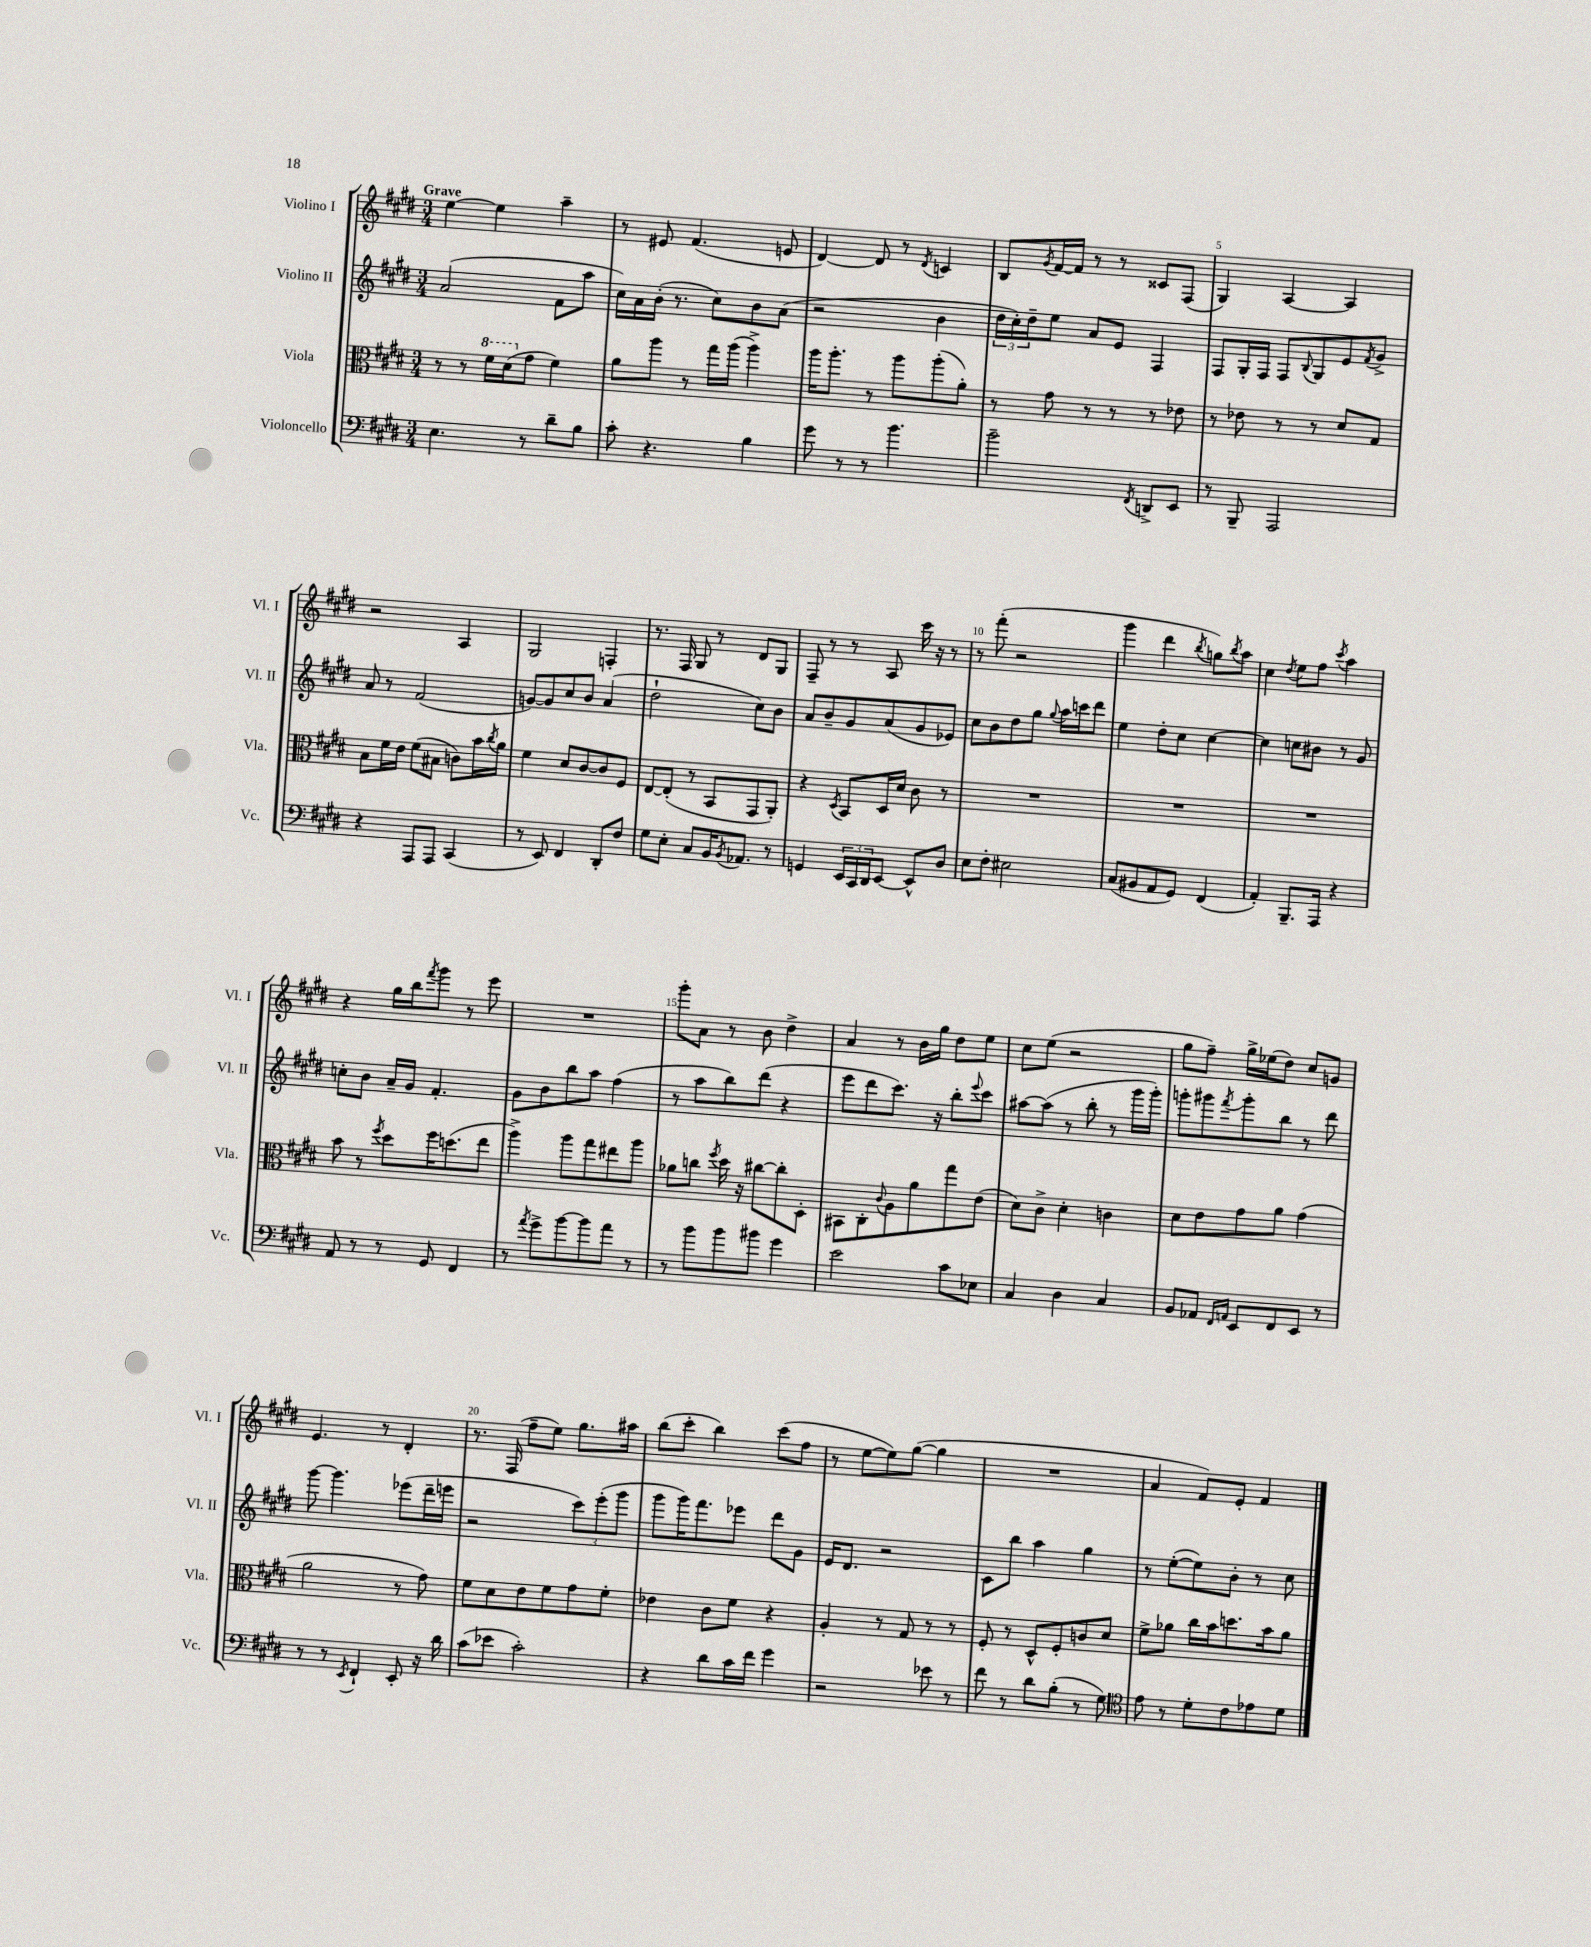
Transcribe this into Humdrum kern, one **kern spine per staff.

**kern	**kern	**kern	**kern
*staff4	*staff3	*staff2	*staff1
*clefF4	*clefC3	*clefG2	*clefG2
*k[f#c#g#d#]	*k[f#c#g#d#]	*k[f#c#g#d#]	*k[f#c#g#d#]
*M3/4	*M3/4	*M3/4	*M3/4
4.E	8r	(2a	[4ee
.	8r	.	.
.	16ff#	.	4ee]
.	(16dd#	.	.
8r	8g#	.	.
8d#~	4f#)	8f#	4aa~
8B	.	8aa	.
=	=	=	=
8c#'	8a	16cc#)	8r
.	.	16a	.
4.r	8aa	(16b'	8e#
.	.	8.r	.
.	8r	.	(4.f#
.	16gg#	8cc#)	.
.	(16aa	.	.
4B	4aa^)	8b	.
.	.	(8a	8e
=	=	=	=
8g#	16aa	2r	[4d#)
.	8.aa'	.	.
8r	.	.	.
8r	8r	.	8d#]
4.b	8aa	.	8r
.	.	.	8qd#
.	(8aa'	4b	4c
.	8a')	.	.
=	=	=	=
2b~	8r	24dd#	8B
.	.	24cc#')	.
.	.	24dd#~	.
.	.	.	8qg#
.	8g#	8ee	[16f#
.	.	.	16f#]
.	8r	8a	8r
.	8r	8e	8r
8qFF#	.	.	.
8DD^	8r	4F#	8c##
8EE	8e-	.	(8F#
=	=	=	=
8r	8r	8F#	4G#)
8BBB~	8e-	16G#'	.
.	.	16F#	.
2AAA	8r	8F#	[4A
.	.	8qqB	.
.	8r	8G#	.
.	8d#	8e	4A]
.	.	8qf#	.
.	8G#	8g#^	.
=	=	=	=
4r	8B	8a	2r
.	16f#	8r	.
.	16e	.	.
8AAA	(8f#	(2f#	.
8AAA	8B#	.	.
(4CC#	8c)	.	4A
.	16b	.	.
.	8qcc#	.	.
.	16a	.	.
=	=	=	=
8r	4f#	[8g)	2G#
8EE)	.	8g]	.
4FF#	8d#	8cc#	.
.	[8c#	8b	.
8DD#'	8c#]	(4a	4F'
8F#	8F#	.	.
=	=	=	=
8G#	[8E	2dd#`	8.r
8E'	(8E']	.	.
.	.	.	16F#
8C#	8r	.	8G#
16BB	8BB	.	8r
8qBB	.	.	.
8.AA-	.	.	.
.	8GG#	8cc#)	8d#
8r	8AA')	8b	8G#
=	=	=	=
4GG	4r	8a	8F#~
.	.	8b~	8r
.	8qD#	.	.
24EE	8BB	8g#	8r
24CC#	.	.	.
24DD#	.	.	.
[8EE	16D#	(8a	8A
.	16d#	.	.
8EE^^]	8c#	8g#	16ccc#
.	.	.	16r
8D#	8r	8e-)	8r
=	=	=	=
8E	2.r	8cc#	8r
8F#'	.	8b	(8fff#'
2E#	.	8dd#	2r
.	.	8gg#	.
.	.	8qqgg#	.
.	.	16aa	.
.	.	16ccc	.
.	.	8ddd#	.
=	=	=	=
(8C#	2.r	4ee	4ggg#
8BB#	.	.	.
8AA	.	8dd#'	4ddd#
8GG#)	.	8cc#	.
.	.	.	8qbb
(4FF#	.	[4cc#	8gg)
.	.	.	8qbb
.	.	.	8aa
=	=	=	=
4AA')	2.r	4cc#]	4cc#
.	.	.	8qdd#
8.BBB~	.	8cc	8ee
.	.	8b#	8ff#
16AAA	.	.	.
.	.	.	8qccc#
4r	.	8r	4aa
.	.	8g#	.
=	=	=	=
8AA	8b	8cc'	4r
8r	8r	8b	.
.	8qff#	.	.
8r	8dd#	16a~	16gg#
.	.	16g#	16bb
.	.	.	8qfff#
8GG#	16ff#	4.f#'	8ggg#
.	(8.dd	.	.
4FF#	.	.	8r
.	8ee	.	8eee
=	=	=	=
8r	4aa^)	8g#	2.r
8qa	.	.	.
8g#^	.	8b	.
[8b	8aa	8bb	.
8b]	8gg#	8aa	.
8a	8ee#	(4ff#	.
8r	8aa	.	.
=	=	=	=
8r	8a-	8r	8ggg#'
8b	8cc	8aa	8a
.	8qff#	.	.
8b	16dd#	8bb)	8r
.	16r	.	.
8b#	[8cc#	(8ddd#	8b
4g#	8cc#']	4r	4dd#^
.	8D#'	.	.
=	=	=	=
2e	8BB#	8eee	4a
.	8C#'	8ddd#	.
.	8qqc#	.	.
.	8A	8.ccc#)	8r
.	8a	.	16b
.	.	16r	16gg#
8c#	8gg#	8bb'	8dd#
.	.	8qqeee	.
8E-	(8e	8ccc#	8ee
=	=	=	=
4C#	8d#)	[8aa#	8cc#
.	8c#^	(8aa#]	(8ee
4D#	4d#'	8r	2r
.	.	8bb'	.
4C#	4c	8r	.
.	.	16ggg#	.
.	.	16ggg#')	.
=	=	=	=
8BB	8d#	8ggg'	8gg#
8AA-	8e	8ggg#	8ff#~)
16qqFF#	.	.	.
16qqAA	.	8qfff#	.
8EE	8g#	8ggg#'	16gg#^
.	.	.	(16ee-
8FF#	8a	8bb	8dd#)
8EE	(4g#	8r	8cc#
8r	.	8ddd#	8g
=	=	=	=
8r	2a	[8ggg#	4.e
8r	.	4.ggg#]	.
8qEE	.	.	.
4FF#`	.	.	.
.	.	.	8r
8EE'	8r	(8eee-	4d#'
16r	8g#)	16ddd#~	.
16d#	.	16eee	.
=	=	=	=
(8c#	8f#	2r	8.r
8e-	8d#	.	.
.	.	.	(16F#
2c#')	8e	.	8ff#~
.	8f#	.	8ee)
.	8g#	12ccc#)	8.gg#
.	.	(12eee'	.
.	8f#'	.	.
.	.	12ggg#	.
.	.	.	16aa#
=	=	=	=
4r	4e-	8ggg#	(8bb
.	.	16ggg#)	8ccc#'
.	.	8.fff#	.
8d#	8c#	.	4bb)
16c#	8f#	8eee-	.
16f#	.	.	.
4g#	4r	8ddd#	(8ccc#
.	.	8g#	8ff#
=	=	=	=
2r	4A'	16e	8r
.	.	8.d#	.
.	.	.	[8ee
.	8r	2r	8ee])
.	8G#	.	([8gg#
8e-	8r	.	4gg#]
8r	8r	.	.
=	=	=	=
8f#	8F#'	8c#	2.r
8r	8r	8bb	.
8d#	8D#^^	4aa	.
(8B'	8F#'	.	.
8r	8c	4gg#	.
8G#)	8d#	.	.
=	=	=	=
*clefC4	*	*	*
8e	8f#^	8r	4a
8r	8a-	([8ee'	.
8d#'	16cc#	8ee])	8f#)
.	16b	.	.
8c#	8.dd	8b'	8e'
8e-	.	8r	4f#
.	16b	.	.
8d#	8a-	8cc#	.
==	==	==	==
*-	*-	*-	*-
